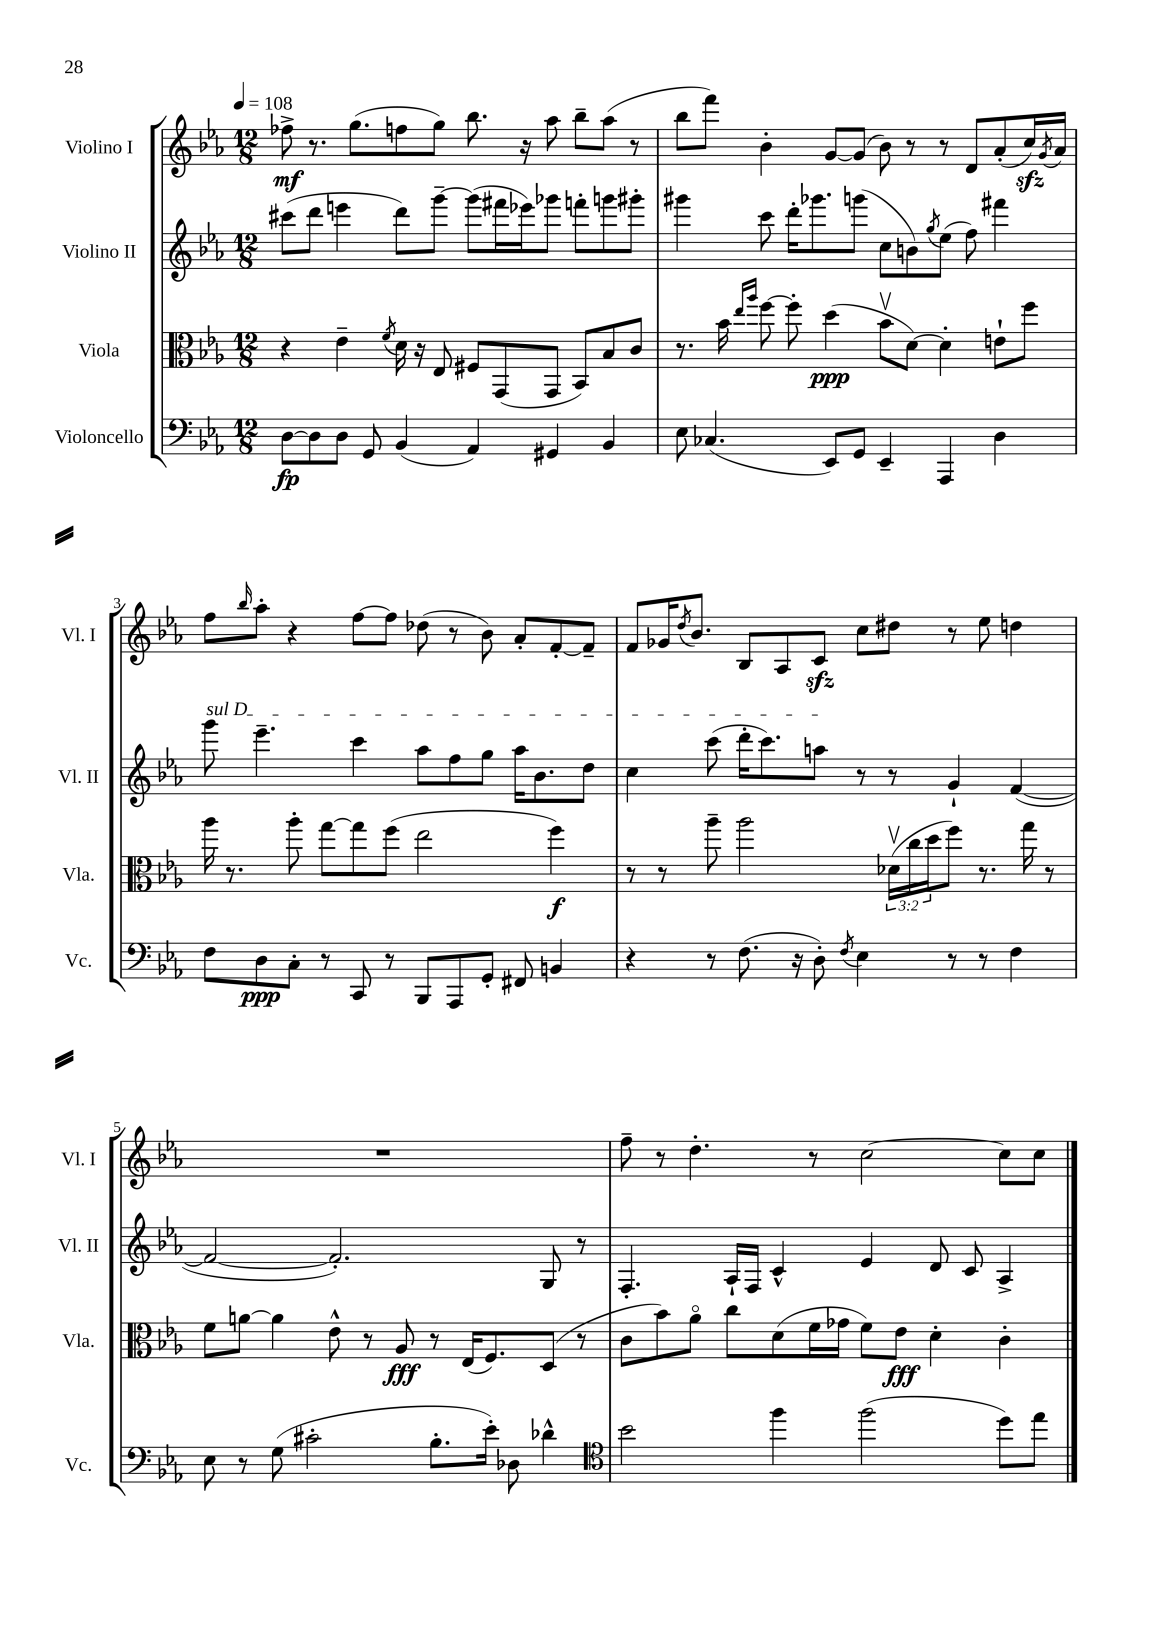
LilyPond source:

<<
\new StaffGroup <<
\new Staff = "s0" \with { instrumentName = "Violino I" shortInstrumentName = "Vl. I" } {
    \clef treble \key ees \major \numericTimeSignature \time 12/8 \tempo 4 = 108
    fes''8->\mf r8. g''8.( f''8 g''8) bes''8. r16 aes''8 bes''8-- aes''8( r8 |
    bes''8 f'''8) bes'4-. g'8~ g'8( bes'8) r8 r8 d'8 aes'8-.( c''16\sfz) \acciaccatura { g'8 } aes'16 |
    f''8 \grace { bes''16 } aes''8-. r4 f''8~ f''8 des''8( r8 bes'8) aes'8-. f'8~-. f'8-- |
    f'8 ges'16 \acciaccatura { d''8 } bes'8. bes8 aes8 c'8\sfz c''8 dis''8 r8 ees''8 d''4 |
    R1. |
    f''8-- r8 d''4.-. r8 c''2~ c''8 c''8 \bar "|." |
}
\new Staff = "s1" \with { instrumentName = "Violino II" shortInstrumentName = "Vl. II" } {
    \clef treble \key ees \major \numericTimeSignature \time 12/8
    cis'''8( d'''8 e'''4 d'''8) g'''8~-- g'''8( fis'''16 ees'''16) ges'''8 f'''8-. g'''8 gis'''8-. |
    gis'''4 c'''8 d'''16-. ges'''8. g'''8( c''8 b'8) \acciaccatura { g''8 } ees''8( f''8) fis'''4 |
    \once \override TextSpanner.bound-details.left.text = \markup { \italic "sul D" } g'''8\startTextSpan ees'''4.-- c'''4 aes''8 f''8 g''8 aes''16 bes'8. d''8 |
    c''4 c'''8( d'''16-. c'''8.) a''8\stopTextSpan r8 r8 g'4-! f'4~( |
    f'2~ f'2.-.) g8 r8 |
    f4.-. aes16-! f16 c'4-^ ees'4 d'8 c'8 aes4-> \bar "|." |
}
\new Staff = "s2" \with { instrumentName = "Viola" shortInstrumentName = "Vla." } {
    \clef alto \key ees \major \numericTimeSignature \time 12/8 \override Staff.TupletNumber.text = #tuplet-number::calc-fraction-text
    r4 ees'4-- \acciaccatura { f'8 } d'16 r16 ees8 fis8 g,8( g,8 bes,8) bes8 c'8 |
    r8. bes'16 \grace { ees''16 aes''16 } f''8~ f''8-. d''4\ppp( bes'8\upbow d'8~) d'4-. e'8-! f''8 |
    aes''16 r8. aes''8-. g''8~ g''8 f''8( ees''2 f''4\f) |
    r8 r8 aes''8-- aes''2 \tuplet 3/2 { des'16\upbow( c''16 d''16 } f''8) r8. g''16 r8 |
    f'8 a'8~ a'4 ees'8-^ r8 aes8\fff r8 ees16( f8.) d8( r8 |
    c'8 bes'8) aes'8\flageolet c''8 d'8( f'16 ges'16 f'8) ees'8\fff d'4-. c'4-. \bar "|." |
}
\new Staff = "s3" \with { instrumentName = "Violoncello" shortInstrumentName = "Vc." } {
    \clef bass \key ees \major \numericTimeSignature \time 12/8
    d8~\fp d8 d8 g,8 bes,4( aes,4) gis,4 bes,4 |
    ees8 ces4.( ees,8) g,8 ees,4-- aes,,4 d4 |
    f8 d8\ppp c8-. r8 c,8 r8 bes,,8 aes,,8 g,8-. fis,8 b,4 |
    r4 r8 f8.( r16 d8-.) \acciaccatura { f8 } ees4 r8 r8 f4 |
    ees8 r8 g8( cis'2-. bes8.-. ees'16-.) des8 des'4-^ |
    \clef tenor bes'2 f''4 f''2( d''8) ees''8 \bar "|." |
}
>>
>>
